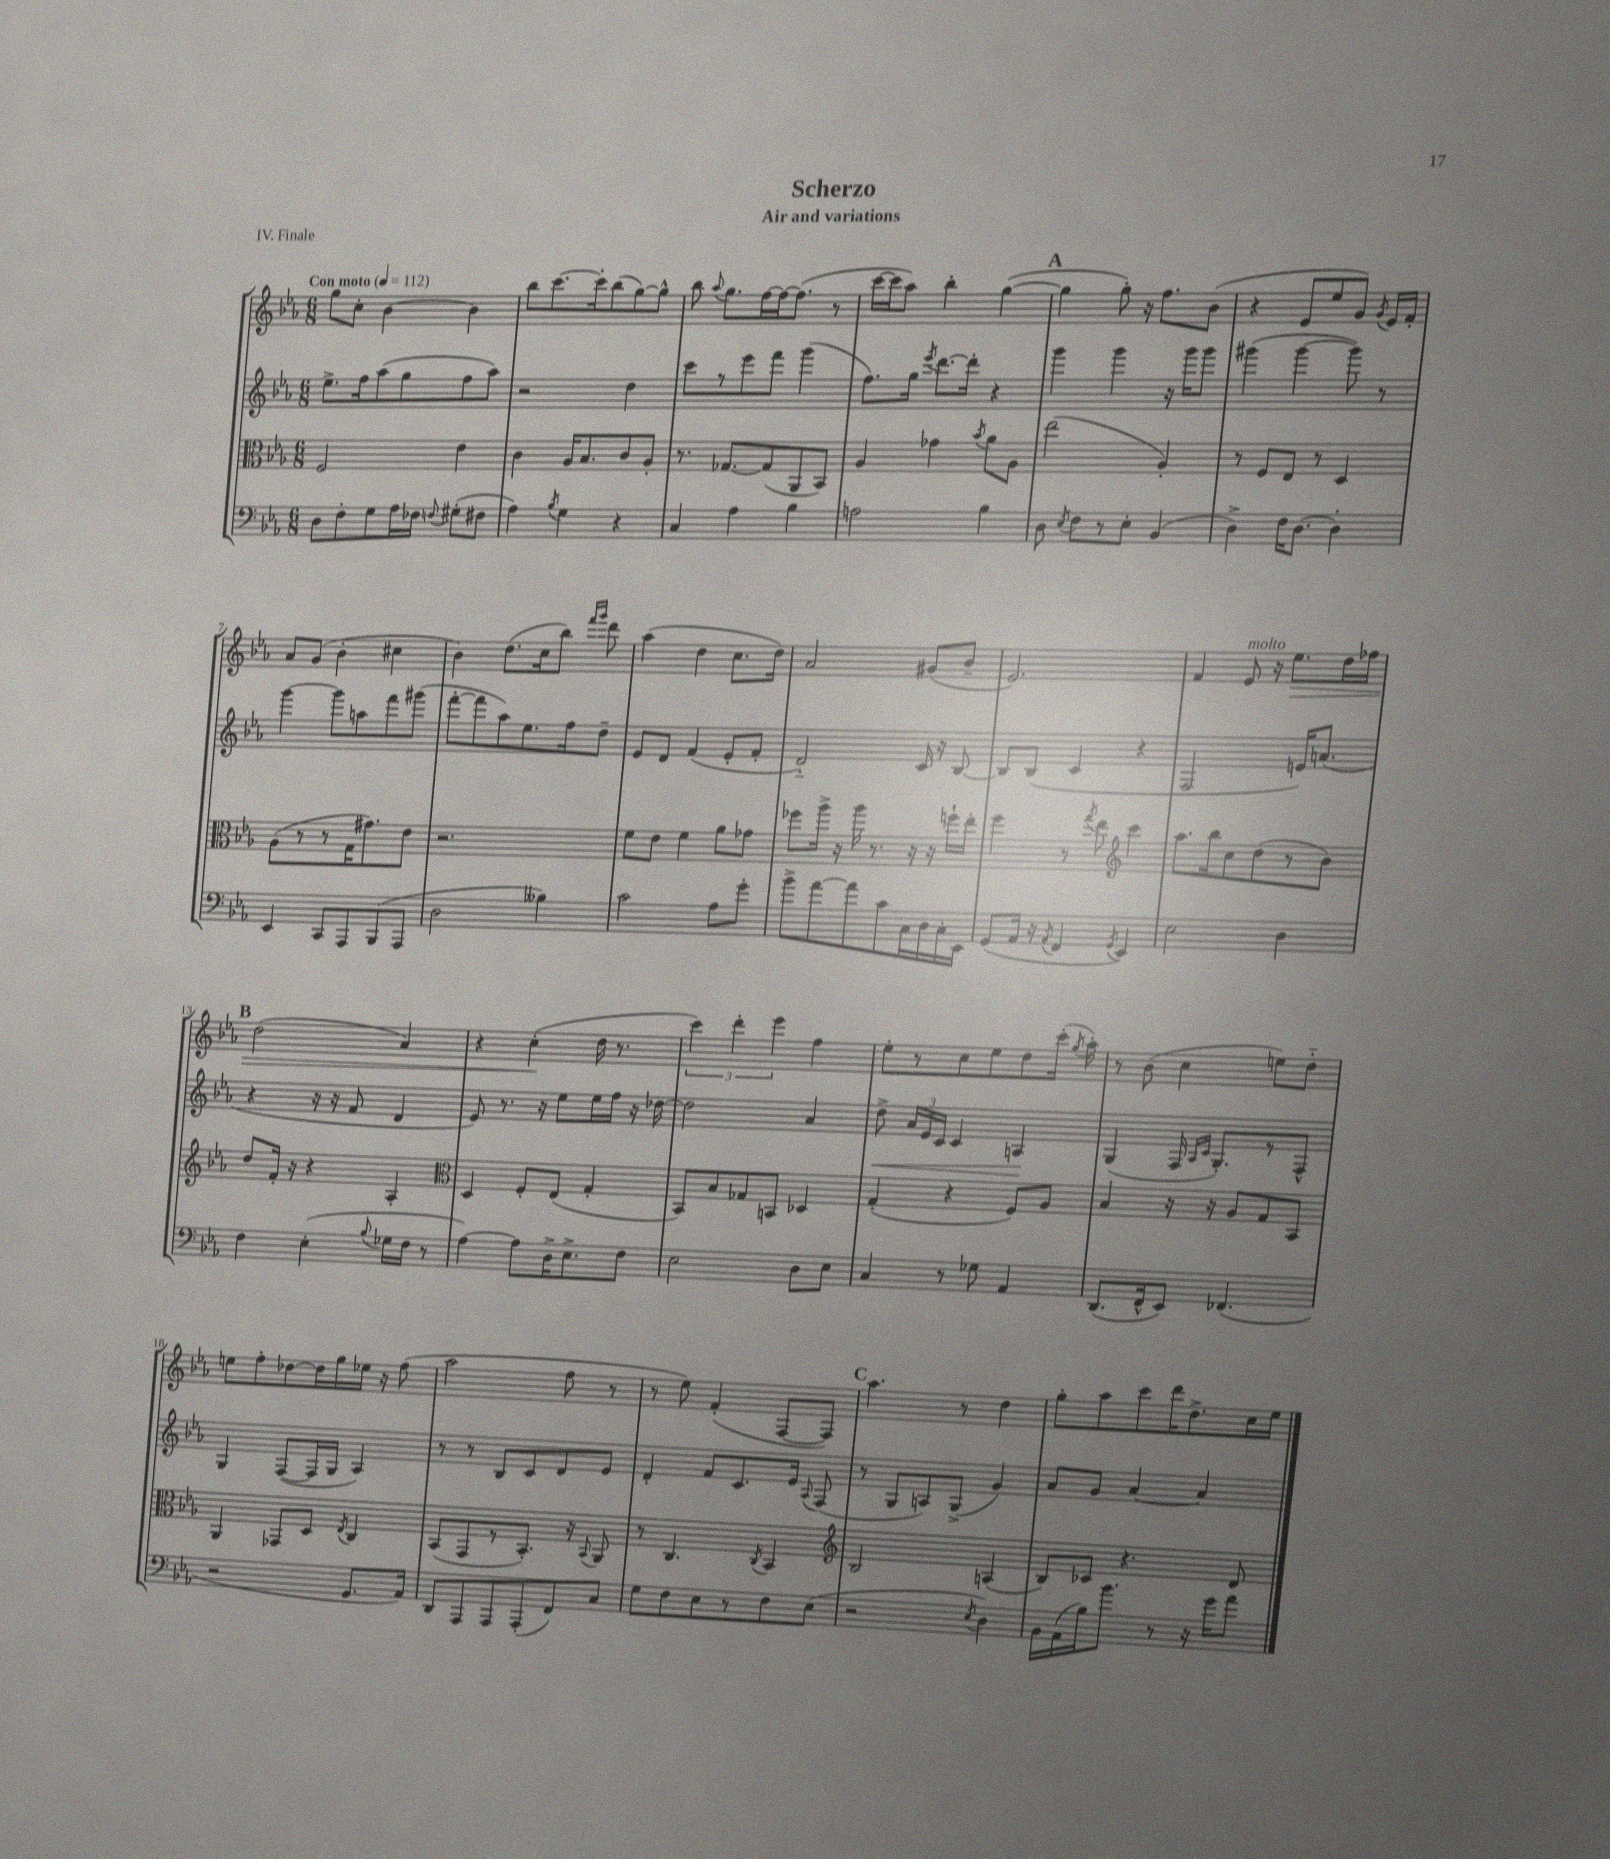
\header { title = "Scherzo" subtitle = "Air and variations" piece = "IV. Finale" }
<<
\new StaffGroup <<
\new Staff = "s0" {
    \clef treble \key ees \major \numericTimeSignature \time 6/8 \tempo "Con moto" 4 = 112
    \autoBeamOff g''8[ c''8]-. bes'4~ bes'4 |
    bes''8[ c'''8.~ c'''16-. bes''8( g''8~) g''8]-^ |
    bes''8 \appoggiatura { aes''8 } g''8.[ f''16~ f''16~ f''8.]( r8 |
    c'''16[~ c'''16 aes''8]) bes''4-. g''4~( |
    \mark \markup { \bold "A" } g''4 g''8-.) r16 f''8.[ bes'8]( |
    r4 ees'8[ ees''8 g'8]) \acciaccatura { g'8 } ees'16[ f'16]-. |
    aes'8[ g'8]( bes'4-. cis''4 |
    bes'4) d''8.[( c''16 bes''8]) \grace { f'''16[ g'''16] } d'''8 |
    aes''4( d''4 c''8.[ d''16]) |
    aes'2 gis'8[( bes'8]-- |
    ees'2.) |
    f'4 ees'8^\markup { \italic "molto" } r16 ees''8.[\> d''16 fes''16] |
    \mark \markup { \bold "B" } d''2( aes'4) |
    r4 c''4-.\!( d''16 r8. |
    \tuplet 3/2 { c'''4) d'''4-. ees'''4 } f''4 |
    ees''8[-. r8 c''8 ees''8 d''8 c'''16]-.( \acciaccatura { g''8 } aes''16-.) |
    r8 bes'8( c''4 e''8[) d''8]-_ |
    e''8[ f''8-. des''8~ des''16 g''16 ees''16] r16 f''8( |
    aes''2 f''8 r8 |
    r8 ees''8) f'4-.( f8[~ f8]) |
    \mark \markup { \bold "C" } aes''4. r8 d''4 |
    g''8[-. aes''8 c'''8 d'''16 d''8.-> c''16 ees''16] \bar "|." |
}
\new Staff = "s1" {
    \clef treble \key ees \major \numericTimeSignature \time 6/8
    \autoBeamOff ees''8.[-> f''16 aes''8( g''8 f''8 aes''8]) |
    r2 d''4 |
    c'''8[ r8 ees'''8 f'''8] g'''4( |
    f''8.[) g''16] \acciaccatura { ees'''8 } d'''8.[~ d'''16]-. r4 |
    \mark \markup { \bold "A" } g'''4 g'''4 r16 g'''16[ g'''8] |
    gis'''4( gis'''4~ gis'''8) r8 |
    g'''4~ g'''8[ a''8 f'''8 gis'''8]( |
    f'''8[~-. f'''8 aes''8) ees''8. f''16 d''8]-- |
    ees'8[ d'8] f'4( ees'8[-. f'8]-. |
    d'2-_) c'16 r16 bes8~ |
    bes8[ bes8]( c'4 r4 |
    f2 e'16[) a'8.]( |
    \mark \markup { \bold "B" } r4 r16 r16 f'8 d'4 |
    ees'8) r8. r16 ees''8[ ees''16 f''16] r16 des''16~ |
    des''2 aes'4 |
    d''8->\< \tuplet 3/2 { aes'16[ ees'16 c'16] } c'4 a4\! |
    g4( f16 \grace { aes16[ c'16] } g8.[-.) r8 f8]-^ |
    g4 f8[~( f16 g16] aes4) |
    r8 r8 bes8[ c'8 d'8 ees'8] |
    d'4-. f'8[ c'8. ees'16] \appoggiatura { aes8 } f8( |
    \mark \markup { \bold "C" } r8 g8[ a8) g8]->( g'4) |
    aes'8[ g'8] aes'4~ aes'4 \bar "|." |
}
\new Staff = "s2" {
    \clef alto \key ees \major \numericTimeSignature \time 6/8
    \autoBeamOff f2 ees'4 |
    c'4 aes16[ bes8. c'8 aes8]-. |
    r8. ges8.[~ ges8( aes,8 bes,8]) |
    aes4 ges'4 \acciaccatura { bes'8 } aes'8[ aes8] |
    \mark \markup { \bold "A" } ees''2( aes4-.) |
    r8 f8[ ees8] r8 d4 |
    aes8[( r8 r8 g16 gis'8.) ees'8] |
    r2. |
    f'8[ ees'8] f'4 aes'8[ ges'8] |
    fes''8[ aes''16]-> r16 aes''16 r8. r16 r16 f''16[-! ees''16]-. |
    f''4 r8 \acciaccatura { g''8 } ees''8 \clef treble c'''4 |
    aes''8.[ bes''16 c''8 d''8( r8 bes'8]) |
    \mark \markup { \bold "B" } d''8[ f'16]-. r16 r4 aes4-. |
    \clef alto d4 f8[-. ees8]( g4-. |
    bes,8[) bes8 ges8 b,8] des4 |
    g4-.( r4 f8[) aes8] |
    bes4 r16 r16 aes8[ g8 bes,8] |
    aes,4 ges,8[ d8] \acciaccatura { ees8 } c4 |
    bes,8[( g,8 r8 bes,8.]-.) r16 \appoggiatura { bes,8 } aes,8 |
    r8 c4. \acciaccatura { c8 } bes,4 |
    \mark \markup { \bold "C" } \clef treble bes2 a4( |
    bes8[) ces'8] r4. d'8 \bar "|." |
}
\new Staff = "s3" {
    \clef bass \key ees \major \numericTimeSignature \time 6/8
    \autoBeamOff d8[ f8-. g8 aes16 fes16] \appoggiatura { f8 } gis8[-.( fis8] |
    aes4) \acciaccatura { bes8 } g4 r4 |
    c4 aes4 bes4 |
    a2 bes4 |
    \mark \markup { \bold "A" } d8 \acciaccatura { ees8 } f8[ r8 ees8]-. bes,4( |
    d4->) f16[ d8.]~ d4-. |
    ees,4 c,8[ aes,,8 bes,,8( aes,,8] |
    d2 beses4) |
    c'2 aes8[ g'8]-. |
    bes'8[-> aes'8~ aes'8 c'8 c16 d16 c16-. ees,16] |
    g,8[( aes,16] r16 \acciaccatura { aes,8 } f,4 \acciaccatura { g,8 } ees,4) |
    ees2 d4 |
    \mark \markup { \bold "B" } f4 ees4-.( \appoggiatura { bes8 } ges16[ f16] r8 |
    aes4~) aes8[ d16-> ees8.-> f8] |
    ees2 d8[ ees8] |
    c4 r8 ges8 aes,4 |
    d,8.[( f,16-^ ees,8]) fes,4.( |
    r2 g,8.[ aes,16]) |
    d,8[ aes,,8 aes,,8 aes,,8-.( f,8) c8] |
    g8[ f8 ees8 r8 f8 ees8]( |
    \mark \markup { \bold "C" } r2 \acciaccatura { ees8 } d4) |
    bes,16[ aes,16( bes16) bes'8.] r8 r16 g'16[ aes'8] \bar "|." |
}
>>
>>
